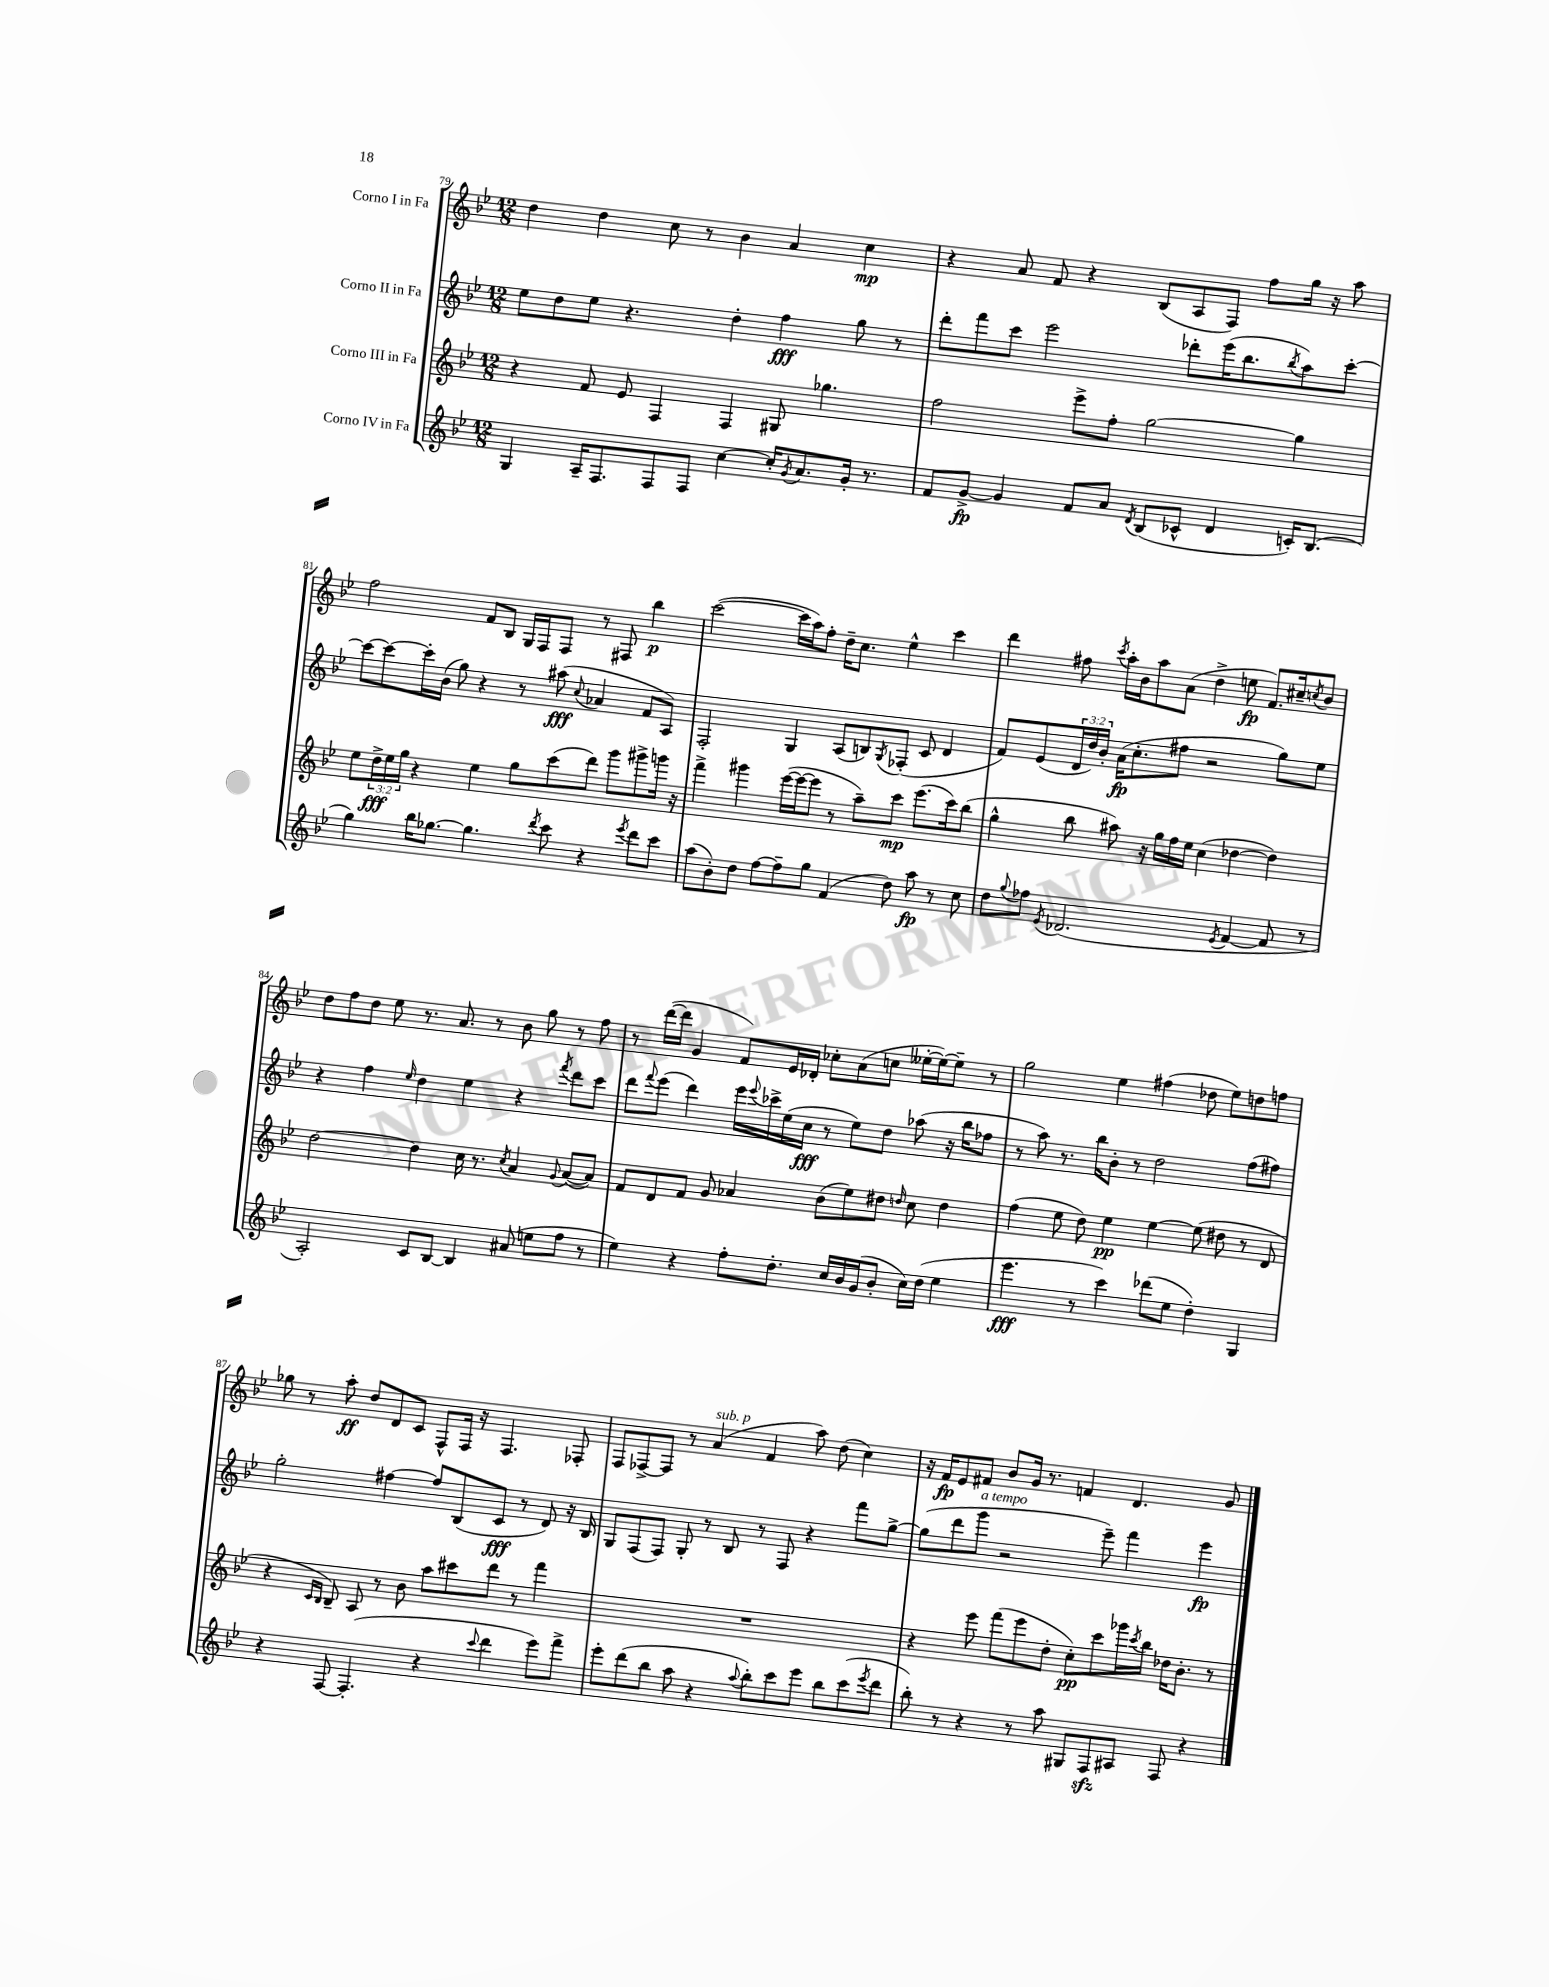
<<
\new StaffGroup <<
\new Staff = "s0" \with { instrumentName = "Corno I in Fa" } {
    \clef treble \key bes \major \numericTimeSignature \time 12/8
    d''4 d''4 c''8 r8 bes'4 a'4 c''4\mp |
    r4 a'8 f'8 r4 bes8( a8 f8) f''8 g''16 r16 a''8 |
    f''2 f'8 bes8 g16 f16 f8 r8 fis8 bes''4\p |
    c'''2~( c'''16 a''16) f''8-. d''16-- c''8. ees''4-^ c'''4 |
    d'''4 fis''8 \acciaccatura { c'''8 } a''16-. bes'16 a''8 a'8( d''4-> e''8\fp f'8.) cis''16-- \acciaccatura { c''8 } bes'8 |
    d''8 f''8 d''8 ees''8 r8. a'8. r8 bes'8 g''8 r8 f''8 |
    r8 d'''16~( d'''16 g'4 f'8) ees'16 des'16-. ces''8-. a'8( c''8 eeses''16~-. eeses''16~) eeses''8-- r8 |
    g''2 ees''4 fis''4( des''8 ees''8) d''8 f''8 |
    ges''8 r8 a''8-.\ff d''8 d'8 c'8 f8-^ f16 r16 f4. fes8-. |
    f8 fes8~-> fes8 r8 a'4^\markup { \italic "sub. p" }( f'4 a''8) d''8( c''4) |
    r16 f'16\fp ees'8 fis'8 bes'8 g'16 r8. f'4 d'4. g'8 \bar "|." |
}
\new Staff = "s1" \with { instrumentName = "Corno II in Fa" } {
    \clef treble \key bes \major \numericTimeSignature \time 12/8 \override Staff.TupletNumber.text = #tuplet-number::calc-fraction-text
    ees''8 d''8 ees''8 r4. d''4-. f''4\fff g''8 r8 |
    d'''8-. f'''8 c'''8 ees'''2 des'''8-. ees'''16( bes''8. \acciaccatura { bes''8 } a''8) c'''8~-. |
    c'''8~ c'''8~ c'''16-. bes'16( g''8) r4 r8 ais''8\fff( \appoggiatura { c''8 } aes'4 f'8 a8) |
    f2-. g4 a8( b8) \acciaccatura { g8 } fes8-.( c'8 d'4 |
    f'8) ees'8( \tuplet 3/2 { d'16 d''16) bes'16-. } a'16\fp( c''8.-. fis''8 r2 g''8) ees''8 |
    r4 f''4 \grace { ees''16 } d''4 ees''4 r4 \acciaccatura { f'''8 } d'''8 c'''8 |
    d'''8 \appoggiatura { f'''8 } ees'''8( d'''4) ees'''16 \appoggiatura { ees'''8 } ces'''16-> ees''16( c''16\fff r8 ees''8) d''8 aes''8( r16 bes''16 fes''8 |
    r8 a''8) r8. bes''16 bes'8-. r8 d''2 f''8( fis''8) |
    g''2-. fis''4~ fis''8 bes8( c'8\fff r8 d'8) r16 bes16 |
    g8 f8( f8) g8-. r8 bes8 r8 f8 r4 f'''8 g''8~-> |
    g''8( d'''8 g'''8^\markup { \italic "a tempo" } r2 ees'''8--) f'''4 ees'''4\fp \bar "|." |
}
\new Staff = "s2" \with { instrumentName = "Corno III in Fa" } {
    \clef treble \key bes \major \numericTimeSignature \time 12/8 \override Staff.TupletNumber.text = #tuplet-number::calc-fraction-text
    r4 f'8 ees'8 f4 f4 gis8 ges''4. |
    f''2 ees'''8-> f''8-. g''2~ g''4 |
    ees''8 \tuplet 3/2 { d''16->\fff ees''16 g''16 } r4 ees''4 g''8 c'''8( d'''8) g'''8 gis'''8-> g'''16 r16 |
    f'''4-> gis'''4 ees'''16~( ees'''16~ ees'''8 r8 a''8--) c'''8\mp ees'''8.( c'''16) bes''8( |
    g''4-^ bes''8 ais''8) r16 g''16 f''16 ees''16 c''4( des''4~ des''4) |
    d''2~ d''4 c''16 r8. \acciaccatura { c''8 } a'4 \appoggiatura { g'8 } a'8~( a'8) |
    f'8 d'8 f'8 g'8 aes'4 bes'8( ees''8) dis''8 \grace { d''16 } c''8 d''4 |
    f''4( ees''8 d''8) ees''4\pp ees''4~ ees''8( dis''8 r8 d'8 |
    r4 \grace { c'16 bes16 } bes8--) a8 r8 bes'8 a''8 cis'''8 d'''8 r8 f'''4 |
    R1. |
    r4 ees'''8 f'''8( ees'''8 d''8-. c''8-.\pp) c'''8 ges'''16 \acciaccatura { c'''8 } bes''16 des''16 bes'8.-. r8 \bar "|." |
}
\new Staff = "s3" \with { instrumentName = "Corno IV in Fa" } {
    \clef treble \key bes \major \numericTimeSignature \time 12/8
    g4 a16-- f8. f8 f8 c''4~ c''16-. \acciaccatura { g'8 } a'8. g'16-. r8. |
    f'8 g'8~->\fp g'4 f'8 a'8 \acciaccatura { d'8 } bes8( ces'8-^ d'4 c'16-.) bes8.( |
    g''4) bes''16 ges''8.~ ges''4. \acciaccatura { d'''8 } c'''8 r4 \acciaccatura { ees'''8 } d'''8 c'''8 |
    a''8( bes'8-.) d''8 f''8~ f''8-- g''8 f'4( d''8) a''8\fp r8 c''8 |
    d''8 \appoggiatura { g''8 } fes''8 \acciaccatura { ees'8 } des'2.( \acciaccatura { ees'8 } f'4~ f'8 r8 |
    a2-.) c'8 bes8~ bes4 ais'8( e''8 f''8 r8 |
    ees''4) r4 f''8-. d''8.-. c''16 bes'16 g'16( bes'8-. c''16) d''16( ees''4 |
    ees'''4.\fff r8 c'''4) des'''8( ees''8 d''4-.) g4 |
    r4 f8~ f4.-.( r4 \appoggiatura { c'''8 } d'''4 ees'''8) f'''8-> |
    ees'''8-. d'''8( bes''8 a''8 r4 \appoggiatura { a''8 } bes''8-.) c'''8 ees'''8 bes''8 c'''8( \acciaccatura { ees'''8 } d'''8 |
    bes''8-.) r8 r4 r8 a''8 gis8 f8\sfz ais8 f8 r4 \bar "|." |
}
>>
>>
\layout { \context { \Score currentBarNumber = #79 } }
